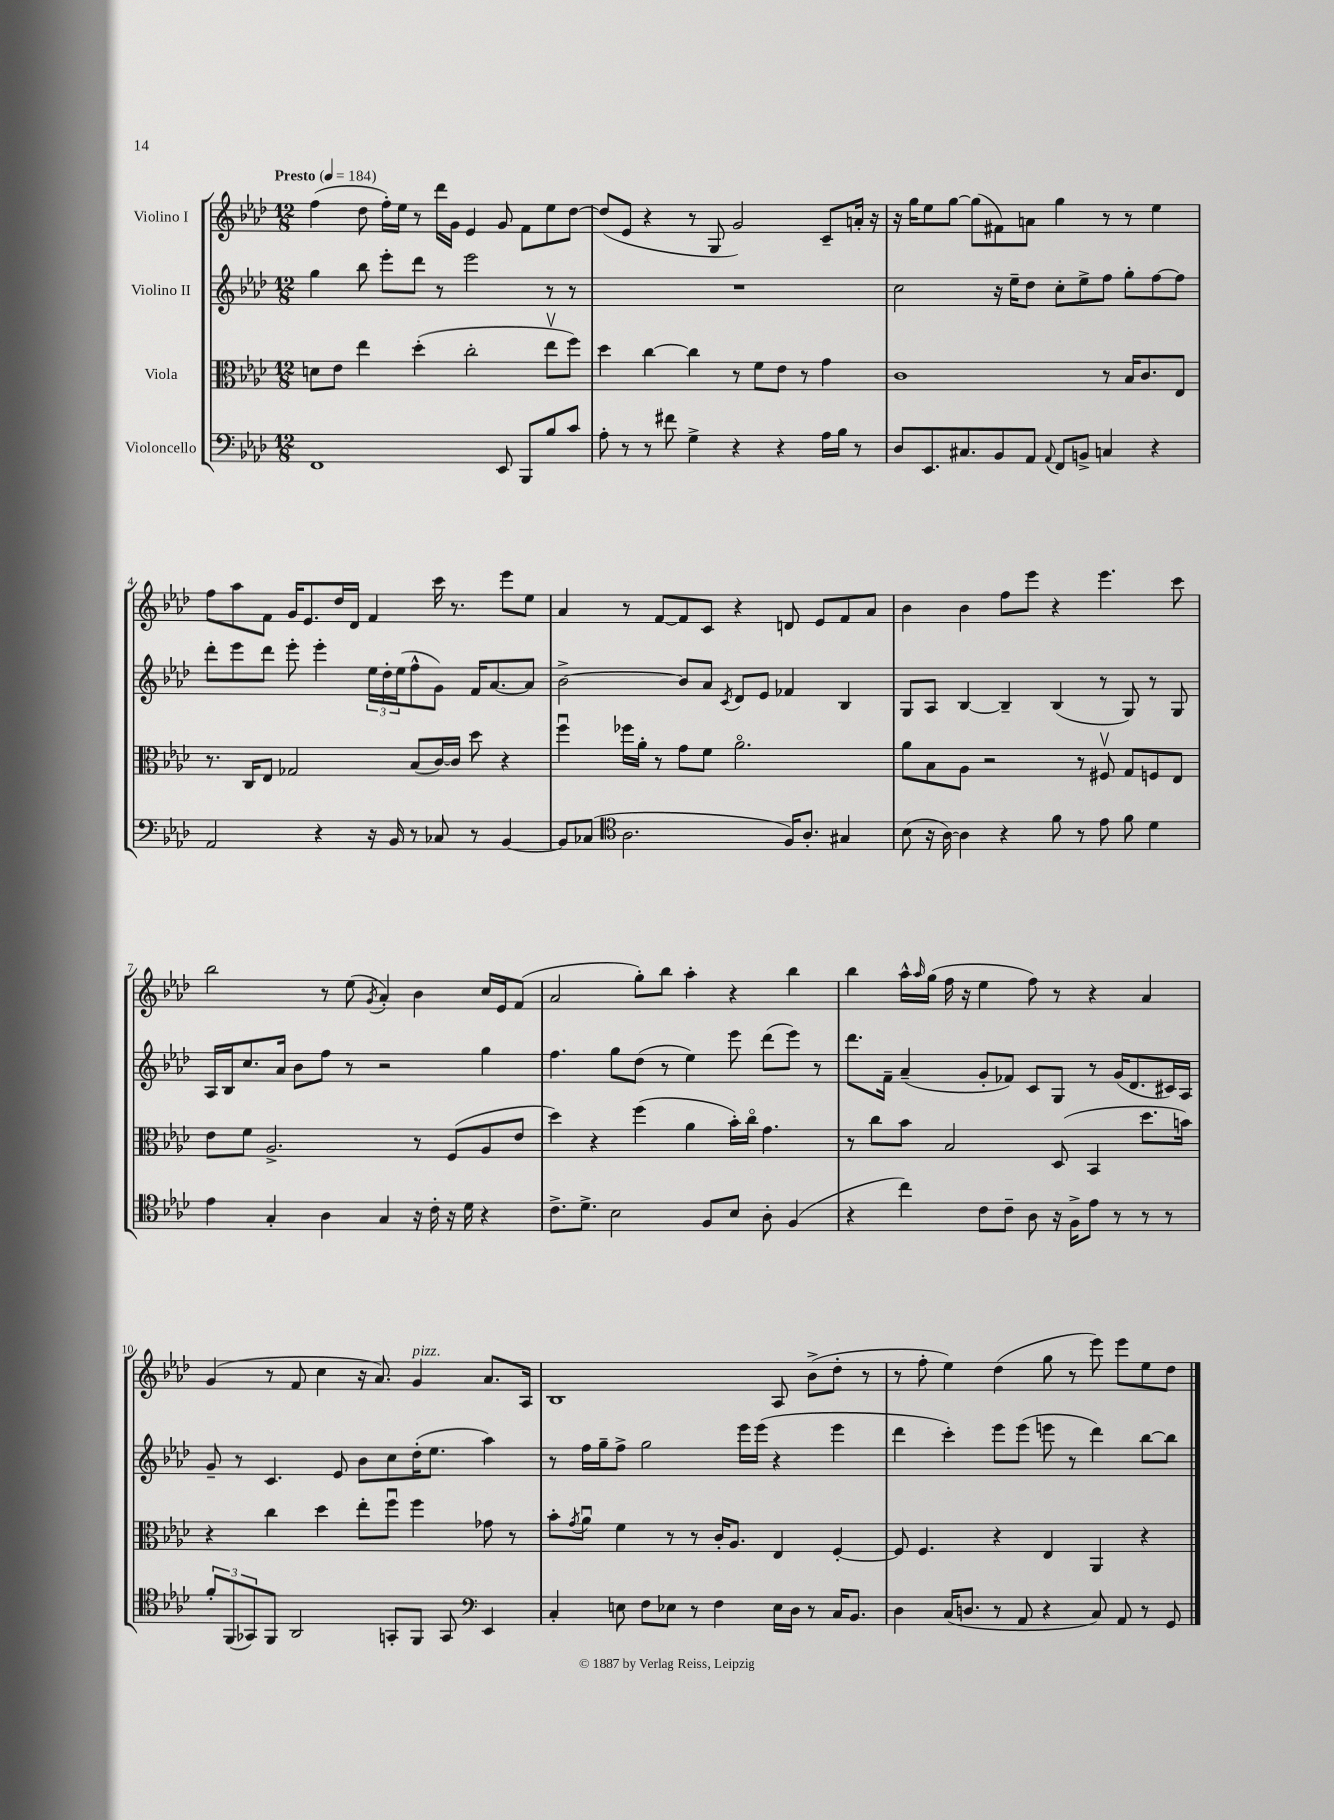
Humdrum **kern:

**kern	**kern	**kern	**kern
*staff4	*staff3	*staff2	*staff1
*clefF4	*clefC3	*clefG2	*clefG2
*k[b-e-a-d-]	*k[b-e-a-d-]	*k[b-e-a-d-]	*k[b-e-a-d-]
*M12/8	*M12/8	*M12/8	*M12/8
*MM184	*MM184	*MM184	*MM184
1FF	8d	4gg	(4ff
.	8e-	.	.
.	4ee-	8bb-	8dd-
.	.	8eee-'	16ff')
.	.	.	16ee-
.	(4dd-'	8ddd-	8r
.	.	8r	16ddd-
.	.	.	16g
.	2cc'	2eee-	4e-
8EE-	.	.	8g
8BBB-	.	.	8f
8B-	8ee-v	8r	8ee-
8c	8ff)	8r	[8dd-
=	=	=	=
8A-'	4dd-	1.r	(8dd-]
8r	.	.	8e-
8r	[4cc	.	4r
8f#	.	.	.
4G^	4cc]	.	8r
.	.	.	8G
4r	8r	.	2g)
.	8f	.	.
4r	8e-	.	.
.	8r	.	.
16A-	4g	.	8c~
16B-	.	.	.
8r	.	.	16a'
.	.	.	16r
=	=	=	=
8D-	1c	2cc	16r
.	.	.	16gg
8.EE-	.	.	8ee-
.	.	.	[8gg
8.C#	.	.	.
.	.	.	(8gg]
8BB-	.	16r	8f#)
.	.	16ee-~	.
8AA-	.	8dd-	8a
8qqAA-	.	.	.
8FF	.	8cc'	4gg
8BB^	.	8ee-^	.
4C	8r	8ff	8r
.	16B-	8gg'	8r
.	8.c	.	.
4r	.	[8ff	4ee-
.	8E-	8ff]	.
=	=	=	=
2AA-	8.r	8ddd-'	8ff
.	.	8eee-	8aa-
.	16C	.	.
.	8E-	8ddd-	8f
.	2G-	8eee-'	16g
.	.	.	8.e-
4r	.	4eee-'	.
.	.	.	16dd-
.	.	.	16d-
16r	.	24ee-	4f
.	.	24dd-'	.
16BB-	.	.	.
.	.	(24ee-	.
8r	(8B-	8ff^^	.
8C-	[16c)	8g)	16ccc
.	16c]	.	8.r
8r	8dd-	16f	.
.	.	[8.a-	.
[4BB-	4r	.	8eee-
.	.	8a-]	8ee-
=	=	=	=
8BB-]	4ffu	[2b-^	4a-
(8C-	.	.	.
*clefC4	*	*	*
2.A-	16ff-	.	8r
.	16a-'	.	.
.	8r	.	[8f
.	8g	8b-]	8f]
.	8f	8a-	8c
.	.	8qc	.
.	2.a-o	8d-	4r
.	.	8e-	.
16F)	.	4f-	8d
8.A-'	.	.	.
.	.	.	8e-
4G#	.	4B-	8f
.	.	.	8a-
=	=	=	=
(8B-	8a-	8G	4b-
16r	8B-	8A-	.
[16A-)	.	.	.
4A-]	8A-	[4B-	4b-
.	2r	.	.
4r	.	4B-~]	8ff
.	.	.	8eee-
8f	.	(4B-	4r
8r	8r	.	.
8e-	8F#v	8r	4.eee-
8f	8G	8G)	.
4d-	8F	8r	.
.	8E-	8G	8ccc
=	=	=	=
4e-	8e-	16A-	2bb-
.	.	16B-	.
.	8f	8.cc	.
4G'	2.A-^	.	.
.	.	16a-	.
.	.	8b-	.
4A-	.	8ff	8r
.	.	8r	(8ee-
.	.	.	8qg
4G	.	2r	4a-')
16r	8r	.	4b-
16c'	.	.	.
16r	(8F	.	.
16d-	.	.	.
4r	8A-	4gg	16cc
.	.	.	16e-
.	8e-	.	(8f
=	=	=	=
8.c^	4dd-)	4.ff	2a-
8.d-^	.	.	.
.	4r	.	.
2B-	.	8gg	.
.	(4ff	(8dd-	8gg')
.	.	8r	8bb-
.	4a-	4ee-)	4aa-'
8F	.	.	.
8B-	16b-')	8eee-	4r
.	16cco	.	.
8A-'	4.g	(8ddd-	.
(4F	.	8eee-)	4bb-
.	.	8r	.
=	=	=	=
4r	8r	8.ddd-	4bb-
.	8cc	.	.
.	.	16f~	.
4cc)	8b-	(4a-~	16aa-^^
.	.	.	16qqaa-
.	.	.	(16gg
.	2B-	.	16ff
.	.	.	16r
8c	.	8g'	4ee-
8c~	.	8f-)	.
8A-	.	8c	8ff)
16r	(8D-	8G	8r
16F^	.	.	.
8e-	4BB-	8r	4r
8r	.	(16g	.
.	.	8.d-	.
8r	8.dd-	.	4a-
8r	.	16c#)	.
.	16b)	16A-	.
=	=	=	=
12f'	4r	8g~	(4g
(12FF	.	.	.
.	.	8r	.
12GG-)	.	.	.
8FF	4cc	4.c	8r
2AA-	.	.	8f
.	4dd-	.	4cc
.	.	8e-	.
.	8ee-'	8b-	16r
.	.	.	8.a-)
8GG'	8ffu	8cc	.
8FF	4ff	(16dd-'	4g
.	.	8.ee-	.
8GG	.	.	.
*clefF4	*	*	*
4EE-	8g-	4aa-)	8.a-
.	8r	.	.
.	.	.	16A-
=	=	=	=
4C'	8b-'	8r	1B-
.	8qg	.	.
.	8a-u	16ff	.
.	.	16gg~	.
8E	4f	8ff^	.
8F	.	2gg	.
8E-	8r	.	.
8r	8r	.	.
4F	16c'	.	.
.	8.A-	.	.
.	.	16eee-	.
.	.	(16eee-	.
16E-	4E-	4r	8A-
16D-	.	.	.
8r	.	.	(8b-^
16C	[4F'	4eee-	8dd-'
8.BB-	.	.	.
.	.	.	8r
=	=	=	=
4D-	8F]	4ddd-	8r
.	4.F	.	8ff'
(16C	.	4ccc')	4ee-)
8.D	.	.	.
8r	4r	8eee-	(4dd-
8AA-	.	(8eee-	.
4r	4E-	8eee	8gg
.	.	8r	8r
8C)	4AA-	4ddd-)	8eee-)
8AA-	.	.	8eee-
8r	4r	[8bb-	8ee-
8GG	.	8bb-]	8dd-
==	==	==	==
*-	*-	*-	*-
